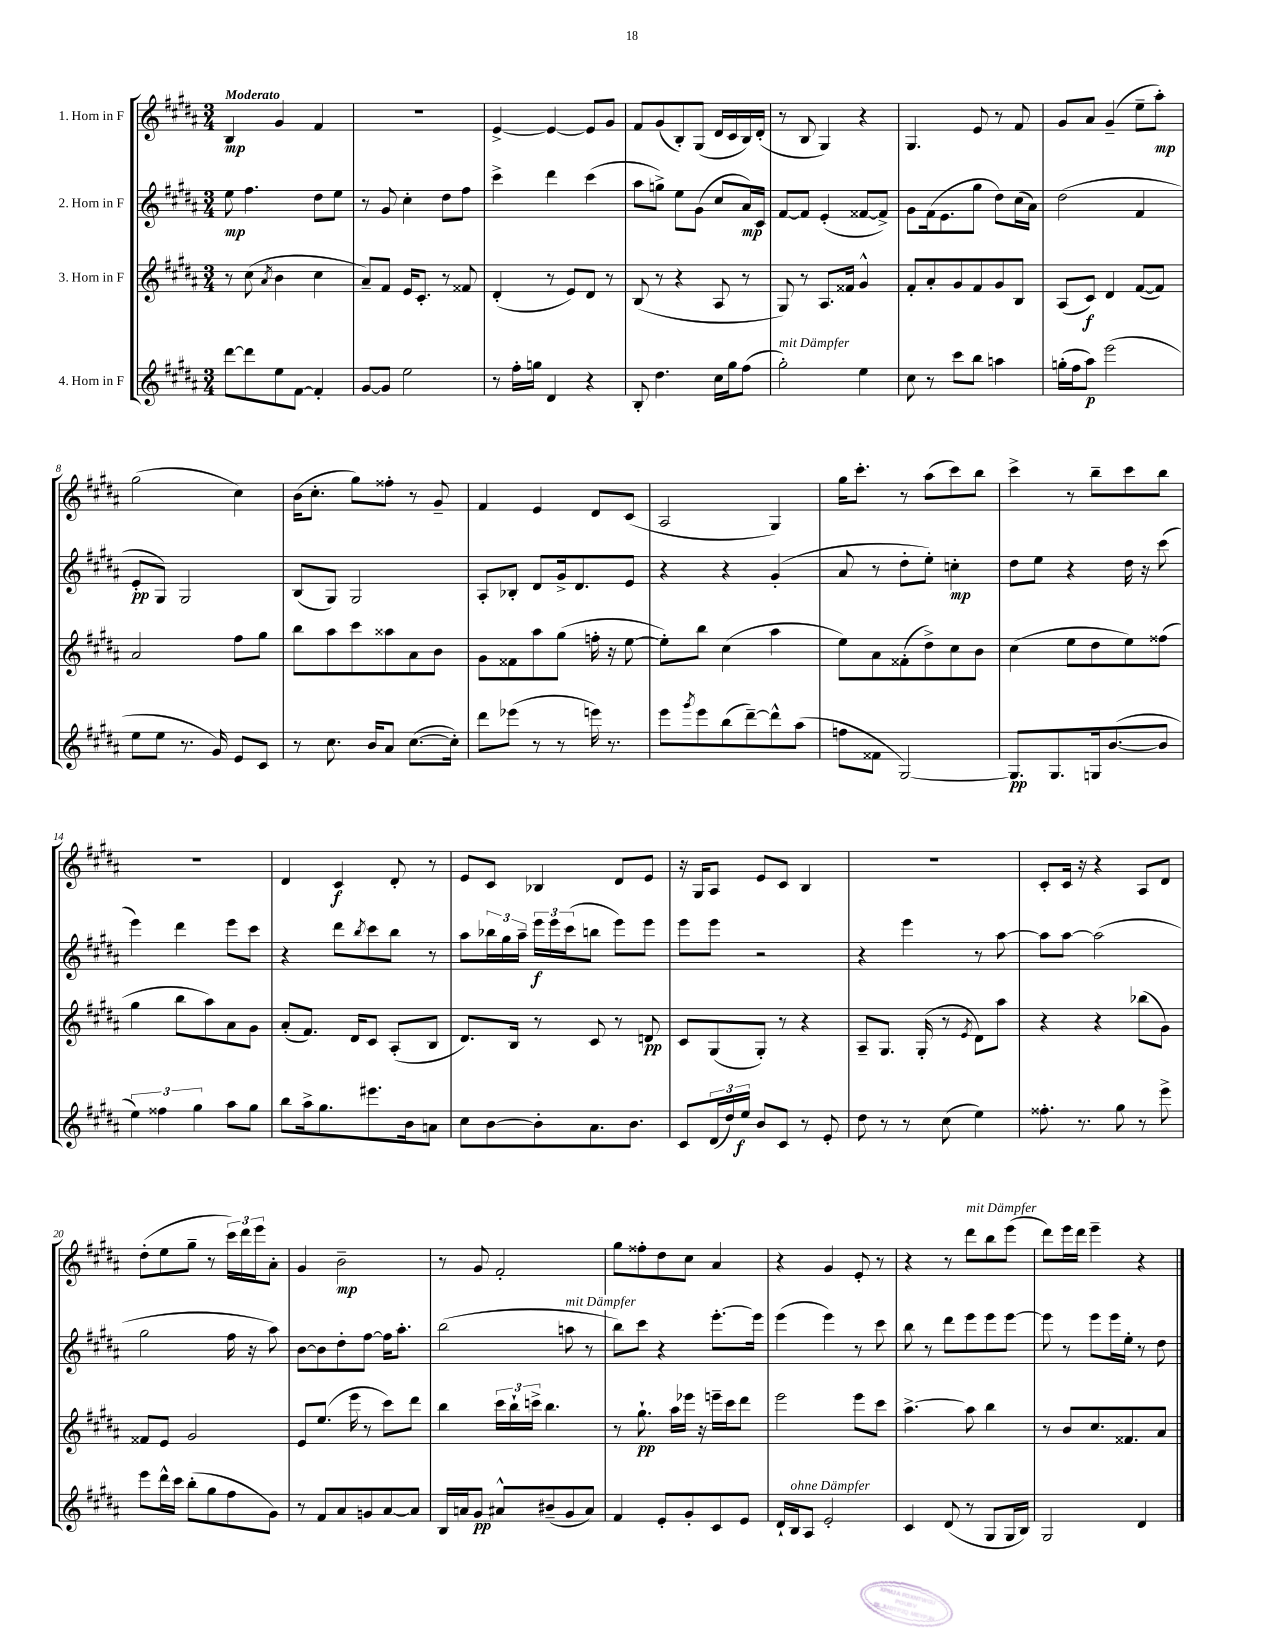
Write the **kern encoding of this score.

**kern	**kern	**kern	**kern
*staff4	*staff3	*staff2	*staff1
*clefG2	*clefG2	*clefG2	*clefG2
*k[f#c#g#d#a#]	*k[f#c#g#d#a#]	*k[f#c#g#d#a#]	*k[f#c#g#d#a#]
*M3/4	*M3/4	*M3/4	*M3/4
[8ddd#\L	8r	8ee\	4B/
8ddd#\]	(8cc#\	4.ff#\	.
.	8qa#/	.	.
8ee\	4b\	.	4g#/
[8f#\J	.	.	.
4f#'/]	4cc#\	8dd#\L	4f#/
.	.	8ee\J	.
=	=	=	=
[8g#/L	8a#~/L)	8r	2.r
8g#/]J	8f#/J	8g#/	.
2ee\	16e/LK	4cc#'\	.
.	8.c#'/J	.	.
.	8r	8dd#\L	.
.	8f##/	8ff#\J	.
=	=	=	=
8r	(4d#'/	4ccc#^\	[4e^/
16ff#'\LL	.	.	.
16gg\JJ	.	.	.
4d#/	8r	4ddd#\	4e/_
.	8e/L)	.	.
4r	8d#/J	(4ccc#\	8e/]L
.	8r	.	8g#/J
=	=	=	=
8B'/	(8B/	8aa#\L	8f#/L
4.dd#\	8r	8gg^\J)	(8g#/
.	4r	8ee\L	8B'/)
.	.	(8g#\J	(8G#/J
16cc#\LL	8A#/	8cc#/L	16d#/LL
16gg#\J	.	.	16c#/
(8ff#\J	8r	16a#/L)	16B/)
.	.	16c#/JJ	(16d#'/JJ
=	=	=	=
2gg#'\)	8G#/)	[8f#/L	8r
.	8r	8f#/]J	8B/
.	8.A#/L	(4e'/	4G#/)
.	16f##/Jk	.	.
4ee\	4g#^^/	[8f##/L	4r
.	.	8f##^/]J)	.
=	=	=	=
8cc#\	8f#'/L	8g#\L	4.G#/
8r	8a#'/	(16f#\k	.
.	.	8.e\	.
8ccc#\L	8g#/	.	.
8bb\J	8f#/	8gg#\J	8e/
4aa\	8g#/	8dd#\L)	8r
.	8B/J	(16cc#\L	8f#/
.	.	16a#\JJ)	.
=	=	=	=
(16gg'\LL	(8A#/L	(2dd#\	8g#/L
16ff#\J	.	.	.
8aa#\J)	8c#/J)	.	8a#/J
(2eee\	4d#/	.	(4g#~/
.	([8f#/L	4f#/	8ee~\L
.	8f#/]J)	.	8aa#'\J)
=	=	=	=
8ee\L	2a#/	8e'/L	(2gg#\
8ee\J	.	8G#/J)	.
8.r	.	2G#/	.
16g#/)	.	.	.
8e/L	8ff#\L	.	4cc#\)
8c#/J	8gg#\J	.	.
=	=	=	=
8r	8bb\L	(8B/L	(16b\LK
.	.	.	8.cc#'\J
8.cc#\	8aa#\	8G#/J)	.
.	8ccc#\	2G#/	8gg#\L)
16b/LK	.	.	.
8a#/J	8aa##\	.	8ff##'\J
([8.cc#\L	8a#\	.	8r
.	8b\J	.	8g#~/
16cc#'\]Jk)	.	.	.
=	=	=	=
8ddd#\L	8g#\L	8A#'/L	4f#/
(8eee-\J	8f##\	8B-'/J	.
8r	8aa#\	8d#/L	4e/
8r	(8gg#\J	16g#^/k	.
.	.	8.d#/	.
16eee\)	16ff'\	.	8d#/L
8.r	16r	.	.
.	[8ee\	8e/J	(8c#/J
=	=	=	=
8eee\L	8ee'\]L)	4r	2A#/
8qggg#/	.	.	.
8eee\	8bb\J	.	.
(8bb\	(4cc#\	4r	.
[8ddd#~\)	.	.	.
8ddd#^^\]	4aa#\	(4g#'/	4G#/)
(8aa#\J	.	.	.
=	=	=	=
8ff\L	8ee\L)	8a#/	16gg#\LK
.	.	.	8.ccc#'\J
8f##\J	8a#\	8r	.
[2G#/)	(8f##'\	8dd#'\L	8r
.	8dd#^\)	8ee'\J)	(8aa#\L
.	8cc#\	4cc'\	8ccc#\)
.	8b\J	.	8bb\J
=	=	=	=
8.G#/]L	(4cc#\	8dd#\L	4ccc#^\
.	.	8ee\J	.
8.G#/	.	.	.
.	8ee\L	4r	8r
16G/k	8dd#\	.	8bb~\L
([8.b/	.	.	.
.	8ee\)	16dd#\	8ccc#\
.	.	16r	.
8b/]J	(8ff##\J	(8ccc#\	8bb\J
=	=	=	=
6ee\)	4gg#\	4eee\)	2.r
6ff##\	.	.	.
.	8bb\L	4ddd#\	.
6gg#\	.	.	.
.	8aa#\)	.	.
8aa#\L	8a#\	8eee\L	.
8gg#\J	8g#\J	8ccc#\J	.
=	=	=	=
8bb\L	(8a#'/L	4r	4d#/
16aa#^\k	8.f#/J)	.	.
8.gg#\	.	.	.
.	.	8ddd#\L	4c#/
.	16d#/LK	.	.
.	.	8qbb/	.
8.eee#\	8c#/J	8ccc#\	.
.	(8A#'/L	8bb\J	8d#'/
16b\k	.	.	.
8a\J	8B/J	8r	8r
=	=	=	=
8cc#\L	8.d#/L)	8aa#\L	8e/L
[8b\	.	24bb-\L	8c#/J
.	.	24gg#\	.
.	16B/Jk	.	.
.	.	24aa#~\JJ	.
8b'\]	8r	24eee\LL	4B-/
.	.	24eee\	.
.	.	(24ccc#\J	.
8.a#\	8c#/	8bb\J	.
.	8r	8eee\L)	8d#/L
8.b\J	.	.	.
.	8d/	8eee\J	8e/J
=	=	=	=
8c#/L	8c#/L	8eee\L	16r
.	.	.	16G#/LK
(24d#/L	(8G#/	8eee\J	8A#/J
24dd#/)	.	.	.
24ee/JJ	.	.	.
8b/L	8G#'/J)	2r	8e/L
8c#/J	8r	.	8c#/J
8r	4r	.	4B/
8e'/	.	.	.
=	=	=	=
8dd#\	8A#~/L	4r	2.r
8r	8.G#/J	.	.
8r	.	4eee\	.
.	(16G#'/	.	.
(8cc#\	8r	.	.
.	8qe/	.	.
4ee\)	8d#\L)	8r	.
.	8aa#\J	[8aa#\	.
=	=	=	=
8.ff##'\	4r	8aa#\]L	8c#'/L
.	.	[8aa#\J	16c#/Jk
8.r	.	.	16r
.	4r	(2aa#\]	4r
8gg#\	.	.	.
8r	(8bb-\L	.	8A#/L
8eee^\	8g#\J)	.	8d#/J
=	=	=	=
8eee\L	8f##/L	2gg#\	(8dd#'\L
16ddd#^^\L	8e/J	.	8ee\
16ccc#\JJ	.	.	.
(8bb'\L	2g#/	.	8gg#~\J
8gg#\	.	.	8r
8ff#\	.	16ff#\	24ccc#\LL)
.	.	.	24ddd#\
.	.	16r	.
.	.	.	24eee\J
8g#\J)	.	8aa#\)	8a#'\J
=	=	=	=
8r	8e/L	[8b\L	4g#/
8f#/L	(8.ee/J	8b\]	.
8a#/	.	8dd#'\	2b~\
.	16eee\	.	.
8g/	8r	[8ff#\J	.
[8a#/	8ccc#\L)	16ff#\]LK	.
.	.	8.aa#'\J	.
8a#/]J	8ddd#\J	.	.
=	=	=	=
16B/LL	4bb\	(2bb\	8r
16a/J	.	.	.
8g#/J	.	.	8g#/
8a#^^/L	24ccc#\LL	.	2f#'/
.	24bb`\	.	.
.	24ccc^\JJ	.	.
(8b#~/	4.bb\	.	.
8g#/	.	8aa\	.
8a#/J)	.	8r	.
=	=	=	=
4f#/	8r	8bb\L)	8gg#\L
.	8.gg#`\	8ccc#\J	8ff##'\
8e'/L	.	4r	8dd#\
.	16aa#\LL	.	.
8g#'/	16eee-\JJ	.	8cc#\J
.	16r	.	.
8c#/	16eee~\LL	[8.eee'\L	4a#/
.	16ccc#\J	.	.
8e/J	8ddd#\J	.	.
.	.	16eee\]Jk	.
=	=	=	=
16d#`/LL	2eee\	(4eee\	4r
16B/J	.	.	.
8A#/J	.	.	.
2e'/	.	4eee\)	4g#/
.	8eee\L	8r	8e'/
.	8ccc#\J	8ccc#\	8r
=	=	=	=
4c#/	[4.aa#^\	8bb\	4r
.	.	8r	.
(8d#/	.	8ddd#\L	8r
8r	8aa#\]	8eee\	8ddd#\L
8G#/L	4bb\	8eee\	8bb\
16G#/L	.	[8eee\J	(8eee\J
16B/JJ)	.	.	.
=	=	=	=
2G#/	8r	8eee\]	8ddd#\L)
.	8b/L	8r	16eee\L
.	.	.	16ddd#\JJ
.	8.cc#/	8eee\L	4eee~\
.	.	16eee\L	.
.	8.f##/	16ee'\JJ	.
4d#/	.	8r	4r
.	8a#/J	8dd#\	.
==	==	==	==
*-	*-	*-	*-
